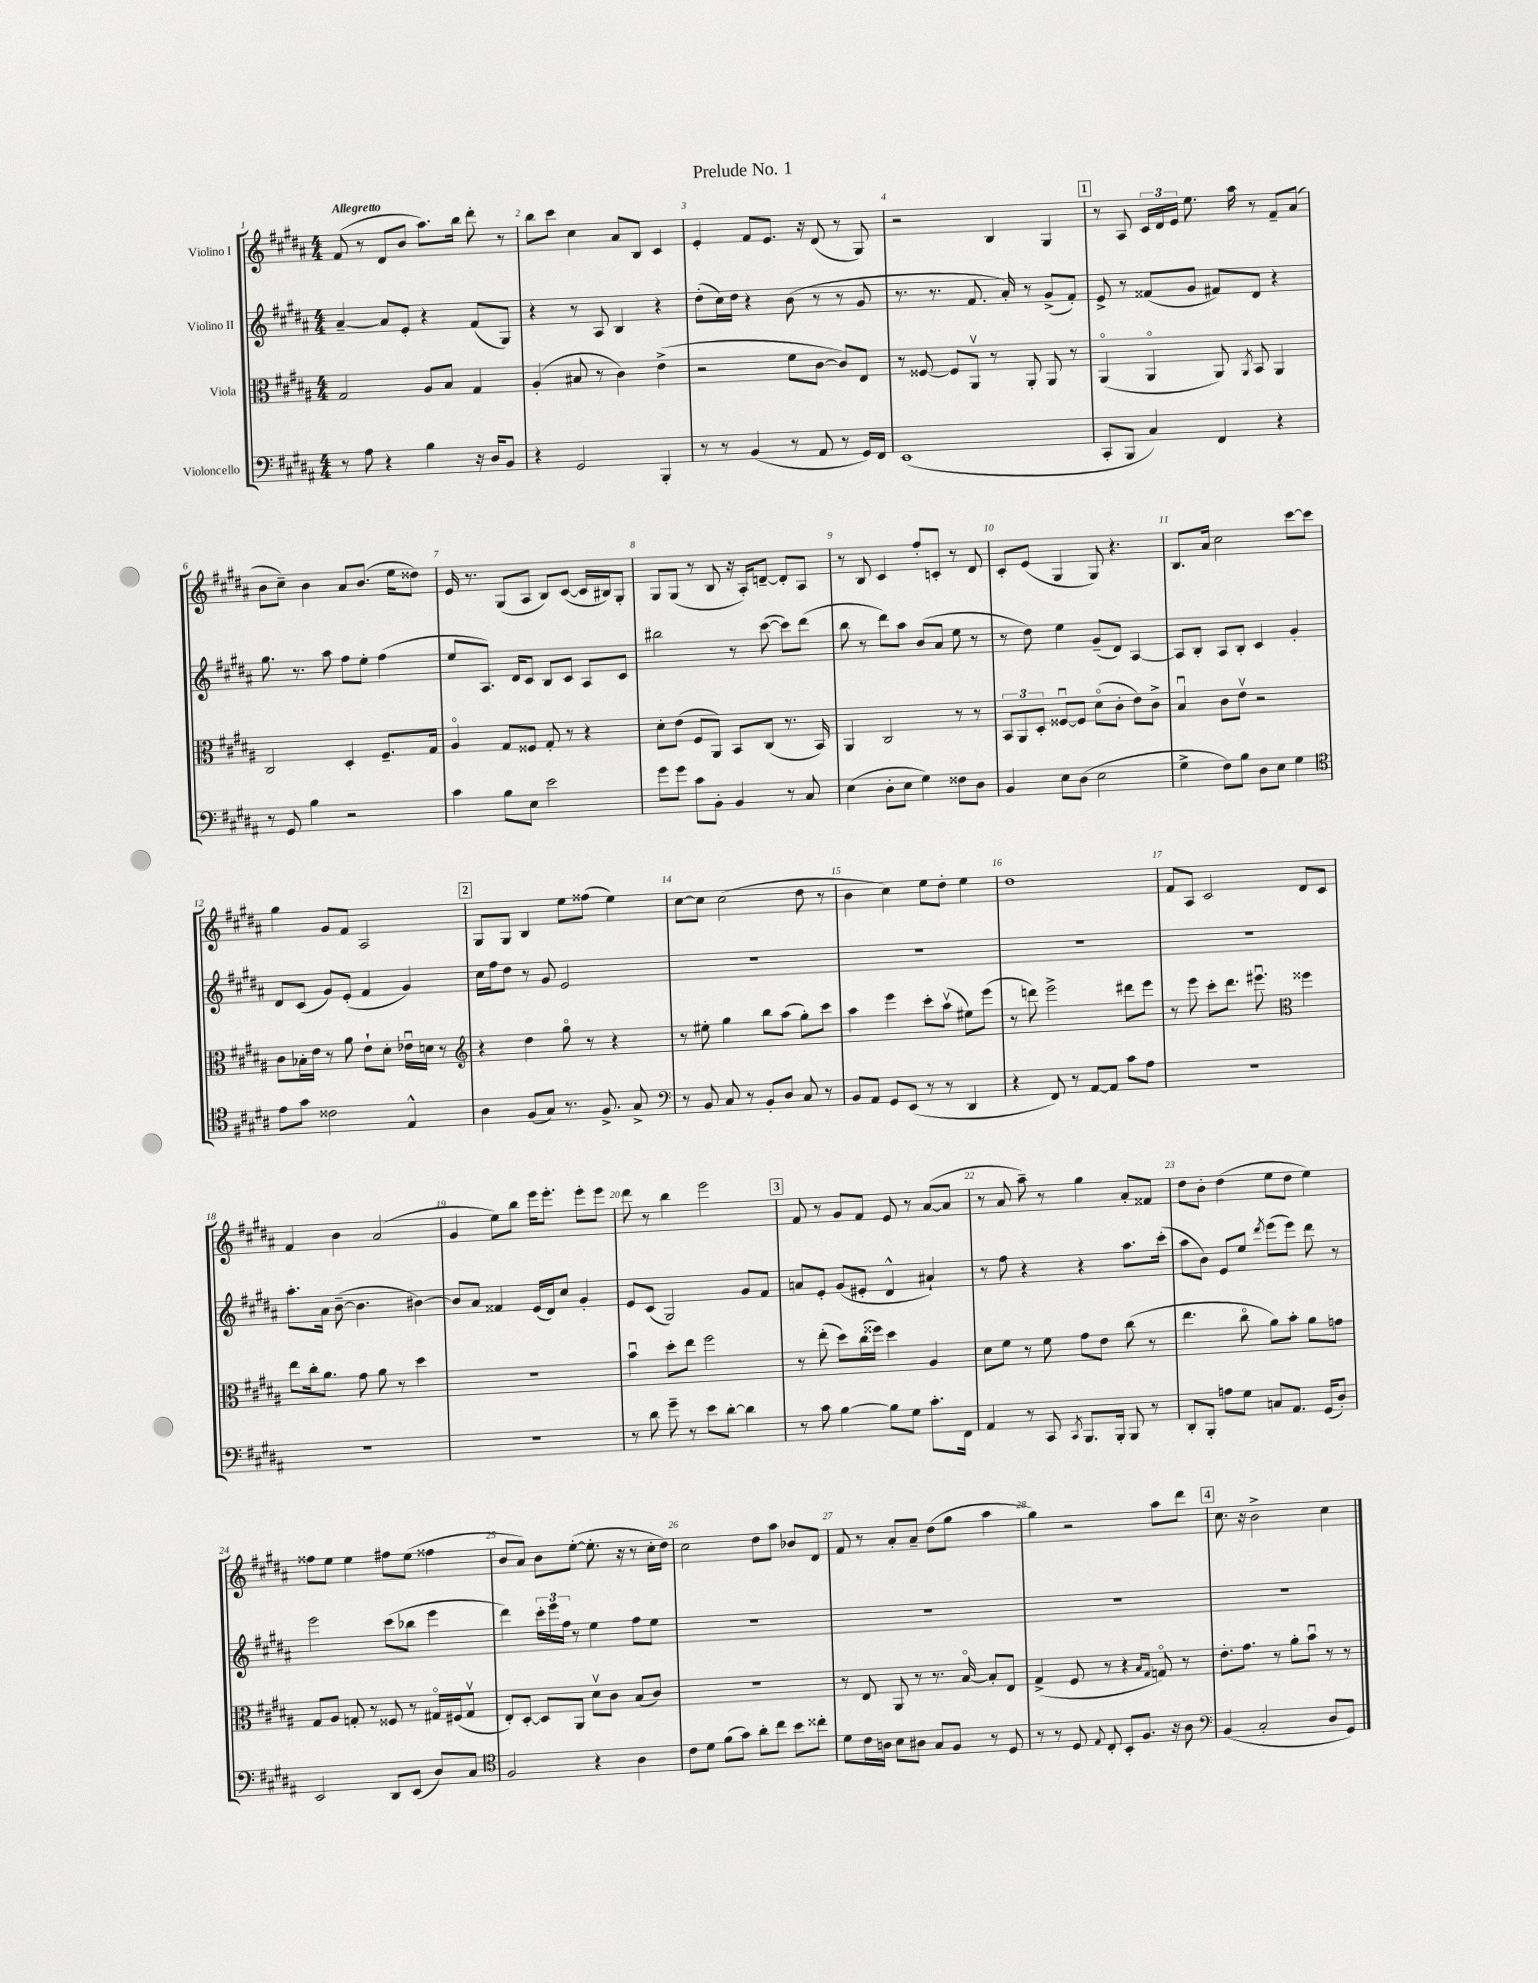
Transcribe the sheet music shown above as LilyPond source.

\header { title = "Prelude No. 1" }
<<
\new StaffGroup <<
\new Staff = "s0" \with { instrumentName = "Violino I" } {
    \clef treble \key b \major \numericTimeSignature \time 4/4 \tempo "Allegretto"
    \autoBeamOff fis'8( r8 dis'8[ b'8] ais''8.[) b''16] dis'''8-. r8 |
    b''8[ cis'''8] cis''4 ais'8[ b8] cis'4 |
    e'4-. fis'8[ e'8.] r16 dis'8( r8 gis8) |
    r2 b4 gis4 |
    \mark \markup { \box "1" } r8 ais8 \tuplet 3/2 { cis'16[ dis'16 e'16] } e''8. ais''16 r8 fis'8[-- ais'8]( |
    b'8[ cis''8]--) b'4 ais'8[ b'8.]( e''16[ disis''8]) |
    e'16 r8. gis8[( ais8] b8[) cis'8]~( cis'16[ bis16) gis8]-. |
    gis8[ gis8]( r8 b8 r16 ais16[-.) d'8]~-- d'8[-. ais8] |
    r8 b8 cis'4 fis''8[-. c'8]-. r8 dis'8 |
    cis'8[-. e'8]( gis4 gis8) r4. |
    b8.[ ais'16] cis''2 cis'''8[~ cis'''8] |
    gis''4 gis'8[ fis'8] ais2 |
    \mark \markup { \box "2" } gis8[ gis8] b4 e''8[ fisis''8]( e''4) |
    cis''8[~ cis''8] cis''2( dis''8 r8 |
    b'4 cis''4) e''8[ dis''8]-. e''4 |
    dis''1 |
    fis'8[ ais8] cis'2 dis'8[ cis'8] |
    fis'4 b'4 ais'2( |
    gis'4 e''8[) b''8] e'''16[ e'''8.]-. e'''8[-. e'''8] |
    dis'''8 r8 b''4 e'''2 |
    \mark \markup { \box "3" } fis'8 r8 gis'8[ fis'8] e'8 r8 ais'8[~( ais'8] |
    r8 ais'8 ais''8--) r8 gis''4 ais'8[-. fisis'8] |
    dis''8[ b'8]-. dis''4( e''8[ dis''8] e''4) |
    fisis''8[ e''8] e''4 fis''8[ e''8]( fisis''4 |
    b'8[ ais'8]) b'8[ e''8]~-.( e''8.-. r16 r8 cis''16[-. dis''16]) |
    cis''2 dis''8[ ais''8] bes'8[ dis'8] |
    fis'8 r8 ais'8[-. ais'8]-- dis''8[( gis''8] ais''4 |
    gis''4) r2 ais''8[ dis'''8] |
    \mark \markup { \box "4" } cis''8. r16 b'2-> cis''4 \bar "|." |
}
\new Staff = "s1" \with { instrumentName = "Violino II" } {
    \clef treble \key b \major \numericTimeSignature \time 4/4
    \autoBeamOff ais'4~-- ais'8[ e'8]-. r4 fis'8[( gis8]) |
    r4 r8 ais8 b4 r4 |
    dis''8[-.( cis''16) dis''16] r4 b'8( r8 r8 gis'8 |
    r8. r8. fis'8. ais'16-.) r8 gis'8[->( fis'8]-.) |
    \mark \markup { \box "1" } e'8-> r8 fisis'8[( gis'8] fis'8[) dis'8] r4 |
    gis''8. r8. ais''8 fis''8[ e''8]-. fis''4( |
    e''8[ ais8.]) dis'16[ cis'8] b8[ cis'8] ais8[ cis'8] |
    bis''2 r8 cis'''8~( cis'''8[) dis'''8]( |
    b''8 r8 dis'''8[) ais''8] b'8[( ais'8] e''8 r8 |
    r8 dis''8) e''4 gis'8[--( dis'8]) ais4~ |
    ais8[ b8]-. ais8[ b8]-. cis'4 gis'4-. |
    dis'8[ cis'8]( gis'8[) e'8]-.( fis'4 gis'4) |
    \mark \markup { \box "2" } cis''16[ fis''16 dis''8] r8 gis'8 e'2 |
    R1 |
    R1 |
    R1 |
    R1 |
    ais''8.[-. ais'16] b'8~--( b'4. bis'4~) |
    bis'8[ ais'8] fisis'4 e'16[( dis'16) cis''8] gis'4-. |
    e'8[ cis'8]( gis2) gis'8[ fis'8] |
    \mark \markup { \box "3" } a'8[ e'8]-. gis'8[( eis'8]-. dis'4-^ ais'4-!) |
    r8 fis''8 r4 r4 ais''8.[ cis'''16]-.( |
    ais''8[ b'8]) e'8[ e''8] \acciaccatura { dis'''8 } e'''8[( e'''8]) dis'''8 r8 |
    e'''2 cis'''8[( bes''8] e'''4 |
    dis'''4) \tuplet 3/2 { cis'''16[-. e'''16 fis''16] } r8 e''4 fis''8[ e''8] |
    R1 |
    R1 |
    R1 |
    \mark \markup { \box "4" } R1 \bar "|." |
}
\new Staff = "s2" \with { instrumentName = "Viola" } {
    \clef alto \key b \major \numericTimeSignature \time 4/4
    \autoBeamOff gis2 ais8[ b8] gis4 |
    ais4-.( bis8 r8 cis'4) e'4->( |
    r2 fis'8[ cis'8]~ cis'8[) e8] |
    r8 fisis8~ fisis8[ ais,8]\upbow r8 ais,8-. ais,8 r8 |
    \mark \markup { \box "1" } ais,4\flageolet( ais,4\flageolet ais,8) \acciaccatura { ais,8 } b,8 ais,4 |
    cis2 dis4-. fis8.[-- gis16] |
    ais4\flageolet gis8[ fisis8] gis8-. r8 r4 |
    dis'8[-. e'8]( fis8[ ais,8]) b,8[ cis8]( r8. b,16) |
    ais,4 cis2 r8 r8 |
    \tuplet 3/2 { b,8[ ais,8 dis8]-. } fisis8[~\downbow fisis8] dis'8[\flageolet( cis'8]-. e'8[) cis'8]-> |
    b4\downbow cis'8[ e'8]\upbow r2 |
    cis'8[ bes16-. e'16] r8 ais'8 e'8[-! dis'8]-. ees'16[\downbow d'16] r8 |
    \mark \markup { \box "2" } \clef treble r4 dis''4 gis''8\flageolet r8 r4 |
    r8 eis''8-. gis''4 b''8[ ais''8]( gis''8[-.) cis'''8] |
    ais''4 e'''4 cis'''8[-. ais''8]\upbow( eis''8[) e'''8]( |
    r8 d'''8) e'''2-> dis'''8[ e'''8] |
    r8 e'''8 cis'''8[-. dis'''8.] eis'''8.\downbow \clef alto fisis''4 |
    e''8[ cis''16-. ais'8.] gis'8 ais'8 r8 dis''4 |
    R1 |
    b'4\downbow dis''8[-. e''8] fis''2 |
    \mark \markup { \box "3" } r8 e''8-.( dis''8[) cis''16( fisis''16]) dis''4 ais4 |
    dis'8[ fis'8] r8 fis'8 gis'8[ e'8] cis''8( r8 |
    e''4. cis''8\flageolet ais'8[) b'8]-. ais'8[ g'8] |
    gis8[ ais8] g8-. r8 fisis8 r8 gis16[\flageolet fis16( gis8]\upbow |
    e8[-.) dis8]~-. dis8[ ais,8] dis'8[\upbow cis'8] b8[( cis'8]) |
    R1 |
    r8 e8 ais,8 r8 r8. b16~\flageolet b8[-. e8] |
    gis4->( fis8 r8 r4 \grace { b16[ gis16] } g8\flageolet) r8 |
    \mark \markup { \box "4" } e'8.[-. gis'8.] r8 ais'8[-. b'8]\downbow r8 r8 \bar "|." |
}
\new Staff = "s3" \with { instrumentName = "Violoncello" } {
    \clef bass \key b \major \numericTimeSignature \time 4/4
    \autoBeamOff r8 ais8 r4 b4 r16 dis16[ b,8] |
    r4 gis,2 b,,4-. |
    r8 r8 b,4( r8 ais,8 r8 gis,16[) fis,16] |
    e,1( |
    \mark \markup { \box "1" } cis,8[-. b,,8] cis4) fis,4 r4 |
    r8 gis,8 b4 r2 |
    cis'4 b8[ e8] e'2 |
    gis'8[ gis'8] cis'8[ b,8]-. b,4 r8 cis8 |
    e4( dis8[-. e8] gis4) fisis8[ dis8] |
    b,4 e8[ dis8]( e2 |
    gis4-> fis8[) b8] dis8[ e8] gis4 |
    \clef tenor e'8[ gis'8] cisis'2 e4-^ |
    \mark \markup { \box "2" } ais4 fis8[( gis8]) r8. fis8.-> gis8-> |
    \clef bass r8 b,8 cis8 r8 b,8[-. dis8] cis8 r8 |
    b,8[ ais,8] gis,8[ e,8]( r8 r8 dis,4 |
    r4 fis,8) r8 ais,8[~ ais,8] cis'8[ ais8] |
    R1 |
    R1 |
    R1 |
    r8 dis'8 gis'8-- r8 e'8[ dis'8]~-. dis'4 |
    \mark \markup { \box "3" } r8 cis'8 b4~ b8[ gis8] cis'8.[-. fis,16] |
    ais,4 r8 cis,8 \acciaccatura { cis,8 } b,,8.[ b,,16]-. b,,8 r8 |
    dis,8[-. b,,8]-. a8[ gis8] c8[ ais,8.] gis,16[( dis8]-.) |
    e,2 dis,8[ e,8]( dis8[) cis8] |
    \clef tenor fis2 r4 ais4 |
    cis'8[ dis'8] fis'8[( gis'8]) ais'8[-. cis''8] b'8[ cisis''8]-. |
    dis'8[ cis'16 a16] b8[ ais8] gis8[ fis8] r8 dis8 |
    r8 r8 dis8 \appoggiatura { e8 } cis8-. b,8[-. fis8.] r16 ais8 |
    \mark \markup { \box "4" } \clef bass b,4( cis2-. dis8[ gis,8]) \bar "|." |
}
>>
>>
\layout { \context { \Score \override BarNumber.break-visibility = ##(#f #t #t) barNumberVisibility = #all-bar-numbers-visible } }
